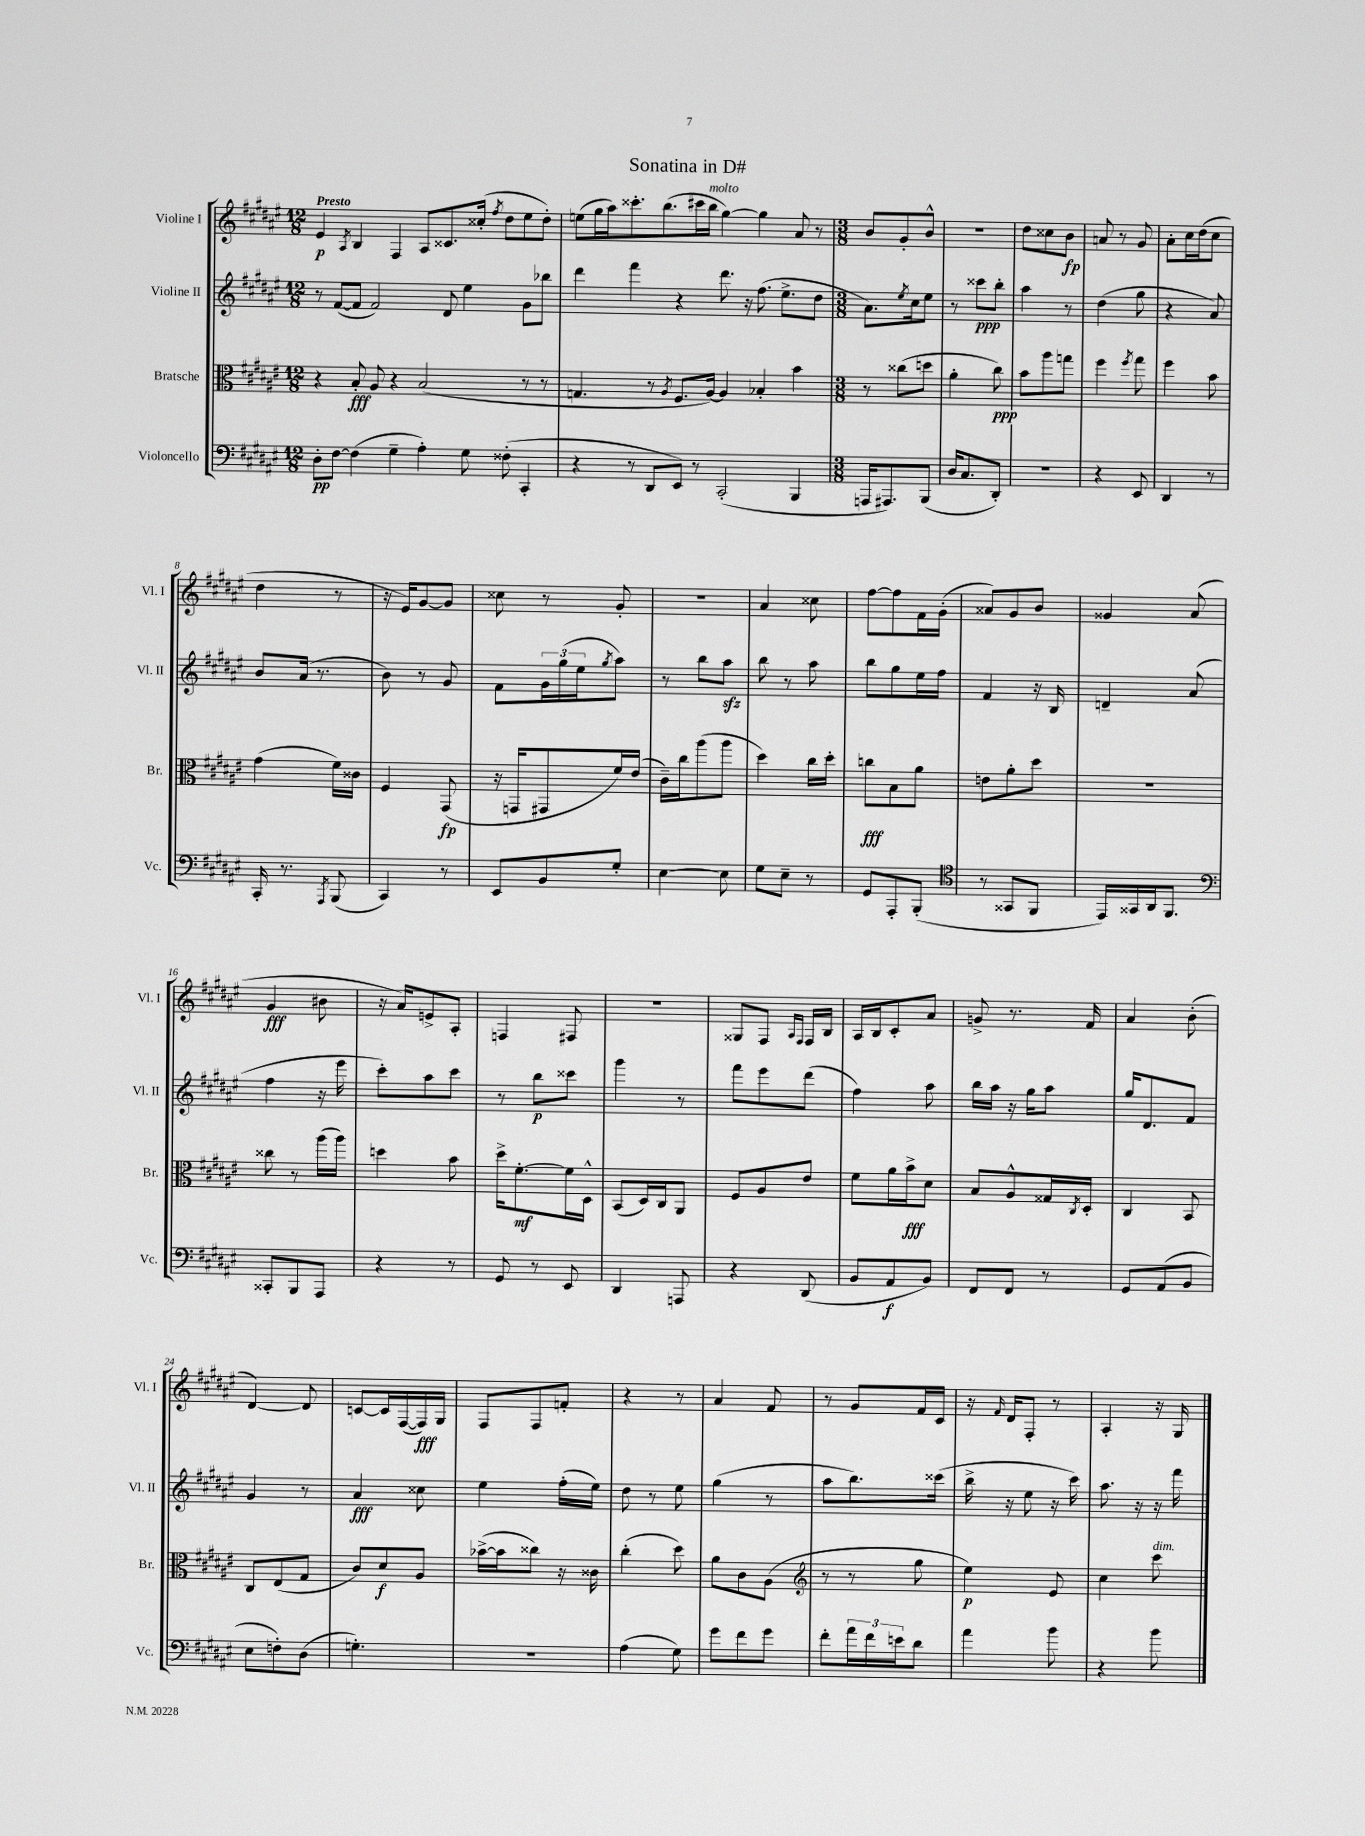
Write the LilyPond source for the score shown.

\header { title = "Sonatina in D#" }
<<
\new StaffGroup <<
\new Staff = "s0" \with { instrumentName = "Violine I" shortInstrumentName = "Vl. I" } {
    \clef treble \key fis \major \numericTimeSignature \time 12/8 \tempo "Presto"
    eis'4\p \acciaccatura { ais8 } b4 fis4 ais8 cisis'8. cisis''16-.( \acciaccatura { fis''8 } dis''8 eis''8 dis''8-.) |
    e''8( gis''16 ais''16) cisis'''8.-. b''8.( cis'''16 b''16^\markup { \italic "molto" } gis''4~) gis''4 ais'8 r8 |
    \numericTimeSignature \time 3/8 b'8 gis'8-. b'8-^ |
    R4. |
    dis''8 cisis''8 b'8\fp |
    a'8 r8 gis'8 |
    ais'8-. cis''16 dis''16( cis''8 |
    dis''4 r8 |
    r16 eis'16) gis'8~ gis'8 |
    cisis''8 r8 gis'8-. |
    R4. |
    ais'4 cisis''8 |
    fis''8~ fis''8 fis'16 gis'16-.( |
    aisis'8) gis'8 b'8 |
    gisis'4 ais'8( |
    gis'4\fff bis'8 |
    r16 ais'16) e'8-> ais8-. |
    f4 fis8 |
    R4. |
    gisis8 fis8 \grace { ais16 fis16 } fis16 b16 |
    ais16 b16 cis'8-. ais'8 |
    g'8-> r8. fis'16 |
    ais'4 b'8-.( |
    dis'4~) dis'8 |
    c'8~ c'16 fis16~( fis16\fff) gis16 |
    fis8 fis8 f'8-. |
    r4 r8 |
    ais'4 fis'8 |
    r8 gis'8 fis'16 cis'16 |
    r16 \grace { fis'16 } dis'16 fis8-. r8 |
    ais4-. r16 gis16 \bar "|." |
}
\new Staff = "s1" \with { instrumentName = "Violine II" shortInstrumentName = "Vl. II" } {
    \clef treble \key fis \major \numericTimeSignature \time 12/8
    r8 fis'8~( fis'8 fis'2) dis'8 eis''4 gis'8 bes''8 |
    dis'''4 fis'''4 r4 dis'''8. r16 fis''8.( eis''8.-> dis''8 |
    \numericTimeSignature \time 3/8 ais'8.) \acciaccatura { eis''8 } cis''16 eis''8 |
    r8 cisis'''8\ppp b''8-. |
    ais''4 r8 |
    dis''4( gis''8 |
    r4 ais'8) |
    b'8 ais'16( r8. |
    b'8) r8 gis'8 |
    fis'8 \tuplet 3/2 { gis'16 gis''16( eis''16 } \acciaccatura { gis''8 } ais''8) |
    r8 b''8 ais''8\sfz |
    b''8 r8 ais''8 |
    b''8 gis''8 eis''16 fis''16 |
    fis'4 r16 b16 |
    d'4-- ais'8( |
    fis''4 r16 eis'''16 |
    cis'''8-.) ais''8 cis'''8 |
    r8 b''8\p cisis'''8 |
    gis'''4 r8 |
    fis'''8 eis'''8 dis'''8( |
    fis''4) ais''8 |
    b''16 ais''16 r16 gis''16 ais''8 |
    gis''16 dis'8. fis'8 |
    gis'4 r8 |
    ais'4\fff cisis''8 |
    eis''4 fis''16-.( eis''16) |
    dis''8 r8 eis''8 |
    gis''4( r8 |
    ais''8 b''8.) cisis'''16( |
    b''16-> r16 eis''8 r16 cis'''16) |
    ais''8. r16 r16 fis'''16 \bar "|." |
}
\new Staff = "s2" \with { instrumentName = "Bratsche" shortInstrumentName = "Br." } {
    \clef alto \key fis \major \numericTimeSignature \time 12/8
    r4 b8-.\fff ais8 r4 b2( r8 r8 |
    g4. r8 \acciaccatura { ais8 } fis8. ais16~) ais4 bes4-. b'4 |
    \numericTimeSignature \time 3/8 r8 cisis''8( d''8 |
    ais'4-. cis''8\ppp) |
    b'8 ais''8 g''8 |
    fis''4 \acciaccatura { fis''8 } gis''8 |
    fis''4 b'8 |
    gis'4( fis'16) cisis'16 |
    fis4 gis,8\fp( |
    r16 g,16 gis,8 fis'16) eis'16( |
    cis'16--) cis''16 ais''8( ais''8 |
    dis''4) cis''16 dis''16-. |
    c''8\fff b8 ais'8 |
    e'8 ais'8-. dis''8 |
    R4. |
    cisis''8 r8 ais''16( ais''16) |
    d''4 b'8 |
    dis''16-> fis'8.~-.\mf fis'16 dis16-^ |
    b,8( dis16) cis16 ais,8 |
    fis8 ais8 eis'8 |
    fis'8 ais'16 b'16->\fff dis'8 |
    b8 ais8-^ gisis16 \acciaccatura { cis8 } dis16-. |
    cis4 b,8 |
    cis8 eis8( gis8 |
    cis'8) dis'8\f ais8 |
    bes'16~->( bes'16 cisis''8) r16 cisis'16 |
    cis''4-.( dis''8) |
    ais'8 cis'8 ais8( |
    \clef treble r8 r8 gis''8 |
    eis''4\p) eis'8 |
    cis''4 cis'''8^\markup { \italic "dim." } \bar "|." |
}
\new Staff = "s3" \with { instrumentName = "Violoncello" shortInstrumentName = "Vc." } {
    \clef bass \key fis \major \numericTimeSignature \time 12/8
    dis8-.\pp fis8~ fis4( gis4-- ais4-.) gis8 fisis8-.( cis,4-. |
    r4 r8 dis,8 eis,8) r8 cis,2-.( b,,4 |
    \numericTimeSignature \time 3/8 a,,16 ais,,8.) b,,8( |
    dis16 cis8. dis,8-.) |
    R4. |
    r4 eis,8 |
    dis,4 r8 |
    cis,16-. r8. \acciaccatura { ais,,8 } b,,8( |
    cis,4) r8 |
    eis,8 b,8 gis8-. |
    eis4~ eis8 |
    gis8 eis8-- r8 |
    gis,8 ais,,8-. b,,8-.( |
    \clef tenor r8 gisis,8 fis,8 |
    eis,16) gisis,16 ais,16 fis,8. |
    \clef bass cisis,8-. b,,8 ais,,8 |
    r4 r8 |
    gis,8 r8 eis,8 |
    dis,4 a,,8 |
    r4 dis,8( |
    b,8 ais,8\f b,8) |
    fis,8 fis,8 r8 |
    gis,8 ais,8( b,8 |
    eis8 f8-.) dis8( |
    g4.-.) |
    R4. |
    ais4( gis8) |
    gis'8 fis'8 gis'8 |
    fis'8-. \tuplet 3/2 { ais'16 fis'16 e'16 } dis'8 |
    ais'4 b'8 |
    r4 b'8 \bar "|." |
}
>>
>>
